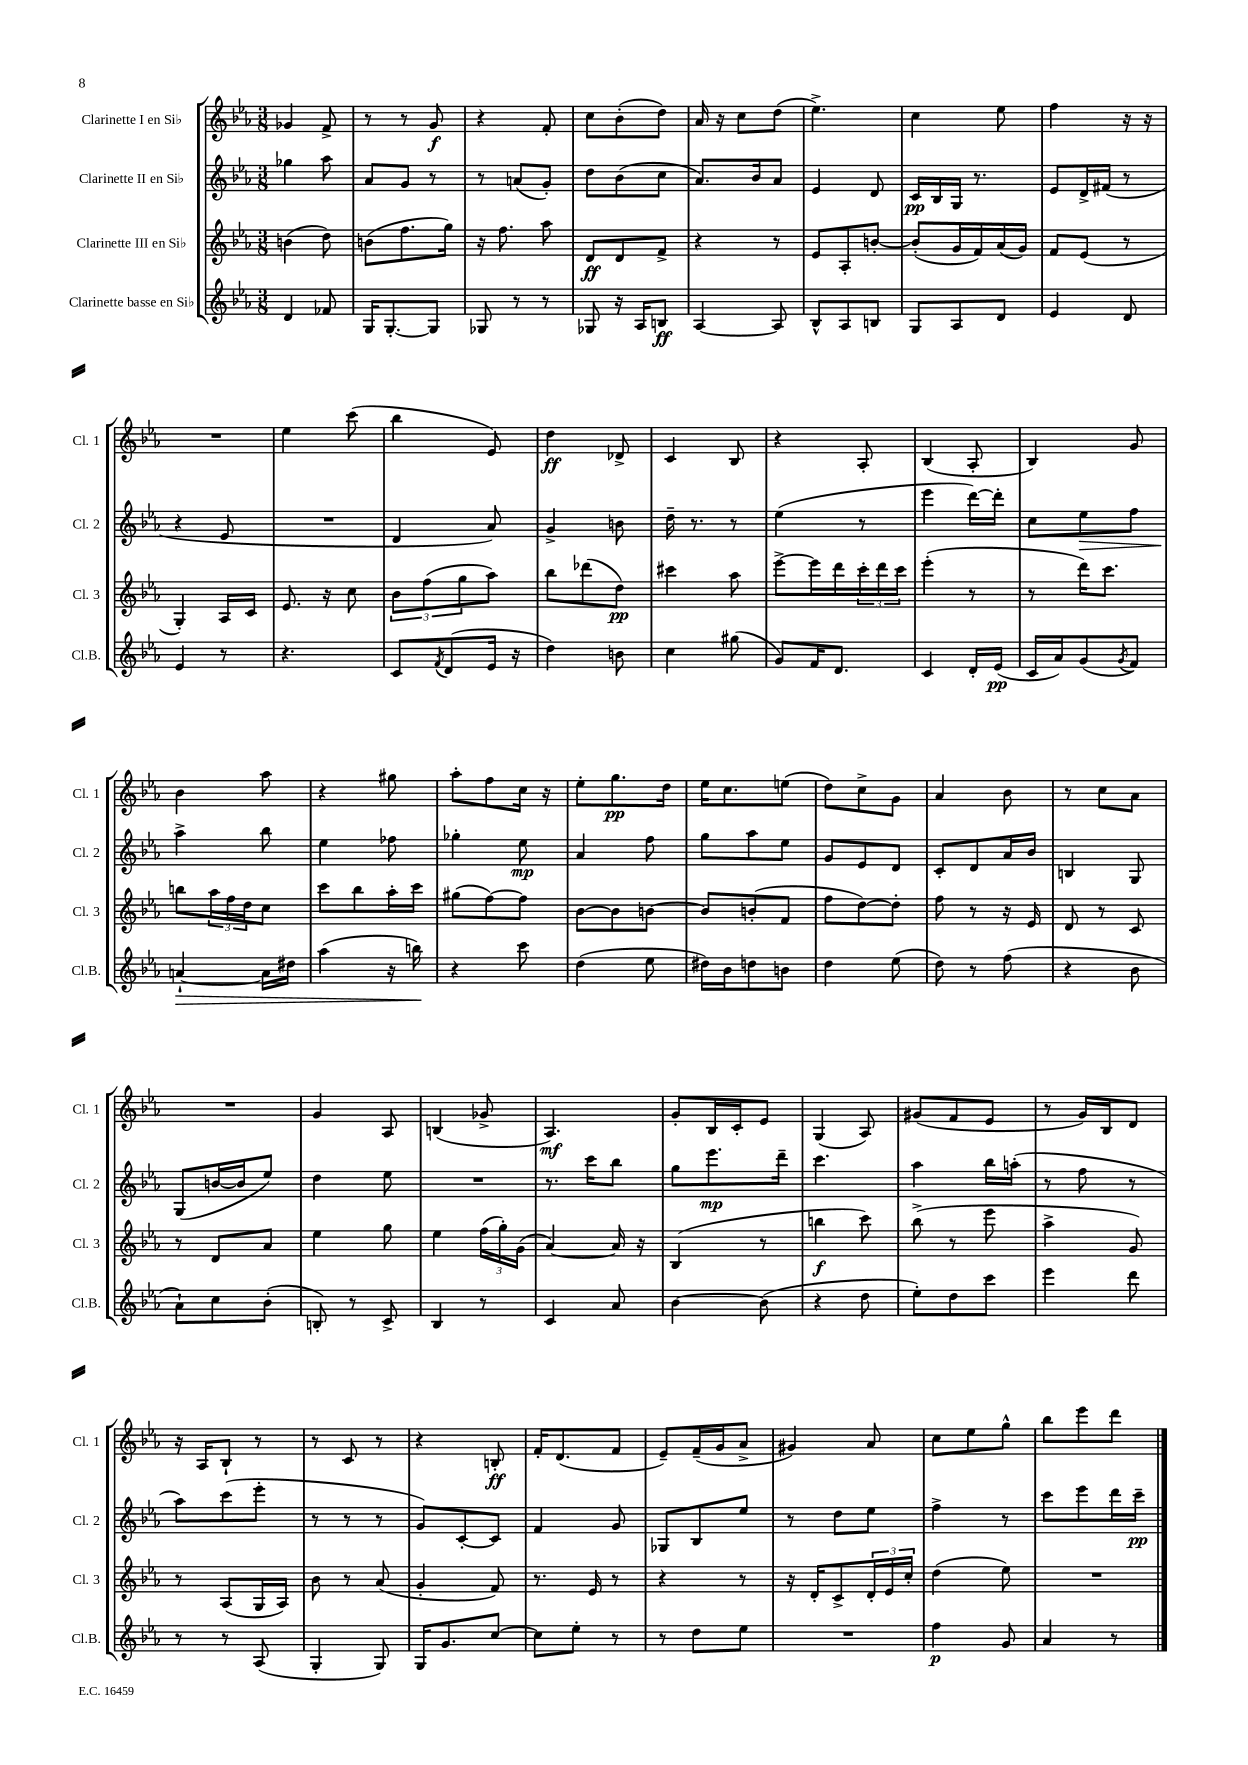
<<
\new StaffGroup <<
\new Staff = "s0" \with { instrumentName = "Clarinette I en Sib" shortInstrumentName = "Cl. 1" } {
    \clef treble \key ees \major \numericTimeSignature \time 3/8
    ges'4 f'8-> |
    r8 r8 g'8\f |
    r4 f'8-. |
    c''8 bes'8-.( d''8) |
    aes'16 r16 c''8 d''8( |
    ees''4.->) |
    c''4 ees''8 |
    f''4 r16 r16 |
    R4. |
    ees''4 c'''8( |
    bes''4 ees'8) |
    d''4\ff des'8-> |
    c'4 bes8 |
    r4 aes8-. |
    bes4( aes8-. |
    bes4) g'8 |
    bes'4 aes''8 |
    r4 gis''8 |
    aes''8-. f''8 c''16 r16 |
    ees''8-. g''8.\pp d''16 |
    ees''16 c''8. e''8( |
    d''8) c''8-> g'8 |
    aes'4 bes'8 |
    r8 c''8 aes'8 |
    R4. |
    g'4 aes8 |
    b4( ges'8-> |
    aes4.\mf) |
    g'8-. bes16 c'16-. ees'8 |
    g4( aes8) |
    gis'8( f'8 ees'8 |
    r8 g'16) bes16 d'8 |
    r16 aes16 bes8-! r8 |
    r8 c'8 r8 |
    r4 b8-.\ff |
    f'16-. d'8.( f'8 |
    ees'8--) f'16--( g'16 aes'8-> |
    gis'4) aes'8 |
    c''8 ees''8 g''8-^ |
    bes''8 ees'''8 d'''8 \bar "|." |
}
\new Staff = "s1" \with { instrumentName = "Clarinette II en Sib" shortInstrumentName = "Cl. 2" } {
    \clef treble \key ees \major \numericTimeSignature \time 3/8
    ges''4 aes''8 |
    aes'8 g'8 r8 |
    r8 a'8( g'8-.) |
    d''8 bes'8( c''8 |
    aes'8.) bes'16 aes'8 |
    ees'4 d'8 |
    c'16\pp bes16 g16 r8. |
    ees'8 d'16-> fis'16( r8 |
    r4 ees'8 |
    R4. |
    d'4 aes'8) |
    g'4-> b'8 |
    d''16-- r8. r8 |
    ees''4( r8 |
    ees'''4 d'''16~) d'''16-. |
    c''8 ees''8\> f''8 |
    aes''4->\! bes''8 |
    ees''4 fes''8 |
    ges''4-. ees''8\mp |
    aes'4 f''8 |
    g''8 aes''8 ees''8 |
    g'8 ees'8 d'8 |
    c'8-. d'8 aes'16 bes'16 |
    b4 g8 |
    g8( b'16~ b'16 ees''8) |
    d''4 ees''8 |
    R4. |
    r8. c'''16 bes''8 |
    g''8 ees'''8.\mp d'''16-- |
    c'''4. |
    aes''4 bes''16 a''16-.( |
    r8 f''8 r8 |
    aes''8) c'''8( ees'''8-. |
    r8 r8 r8 |
    g'8) c'8~-. c'8 |
    f'4 g'8 |
    ges8 bes8 ees''8 |
    r8 d''8 ees''8 |
    f''4-> r8 |
    c'''8 ees'''8 d'''16 c'''16--\pp \bar "|." |
}
\new Staff = "s2" \with { instrumentName = "Clarinette III en Sib" shortInstrumentName = "Cl. 3" } {
    \clef treble \key ees \major \numericTimeSignature \time 3/8
    b'4( d''8) |
    b'8( f''8. g''16) |
    r16 f''8. aes''8 |
    d'8\ff d'8 f'8-> |
    r4 r8 |
    ees'8 aes8-. b'8~-. |
    b'8-.( g'16 f'16) aes'16( g'16) |
    f'8 ees'8( r8 |
    g4-.) aes16 c'16 |
    ees'8. r16 c''8 |
    \tuplet 3/2 { bes'8 f''8( g''8 } aes''8) |
    bes''8 des'''8( d''8\pp) |
    cis'''4 aes''8 |
    ees'''8~-> ees'''16 d'''16 \tuplet 3/2 { c'''16-. d'''16 c'''16 } |
    ees'''4-.( r8 |
    r8 d'''16) c'''8. |
    b''8 \tuplet 3/2 { aes''16 f''16 d''16 } c''8 |
    c'''8 bes''8 aes''16-. c'''16 |
    gis''8( f''8~) f''8 |
    bes'8~ bes'8 b'8~ |
    b'8 b'8-.( f'8 |
    f''8 d''8~) d''8-. |
    f''8 r8 r16 ees'16 |
    d'8 r8 c'8 |
    r8 d'8 aes'8 |
    ees''4 g''8 |
    ees''4 \tuplet 3/2 { f''16( g''16-.) g'16( } |
    aes'4~) aes'16 r16 |
    bes4( r8 |
    b''4\f c'''8) |
    bes''8->( r8 ees'''8 |
    aes''4-> g'8) |
    r8 aes8( g16 aes16) |
    bes'8 r8 aes'8( |
    g'4-. f'8) |
    r8. ees'16 r8 |
    r4 r8 |
    r16 d'16-. c'8-> \tuplet 3/2 { d'16-. ees'16 c''16-. } |
    d''4( ees''8) |
    R4. \bar "|." |
}
\new Staff = "s3" \with { instrumentName = "Clarinette basse en Sib" shortInstrumentName = "Cl.B." } {
    \clef treble \key ees \major \numericTimeSignature \time 3/8
    d'4 fes'8 |
    g16 g8.~-. g8 |
    ges8 r8 r8 |
    ges8 r16 aes16 b8\ff |
    aes4~ aes8 |
    bes8-^ aes8 b8 |
    g8 aes8 d'8 |
    ees'4 d'8 |
    ees'4 r8 |
    r4. |
    c'8 \acciaccatura { f'8 } d'8( ees'16 r16 |
    d''4) b'8 |
    c''4 gis''8( |
    g'8) f'16 d'8. |
    c'4 d'16-. ees'16\pp( |
    c'16 aes'16) g'8( \acciaccatura { g'8 } f'8) |
    a'4~-!\> a'16 dis''16 |
    aes''4( r16 b''16\!) |
    r4 c'''8 |
    d''4( ees''8 |
    dis''16) bes'16 d''8 b'8 |
    d''4 ees''8( |
    d''8) r8 f''8( |
    r4 bes'8 |
    aes'8-!) c''8 bes'8-.( |
    b8-.) r8 c'8-> |
    bes4 r8 |
    c'4 aes'8 |
    bes'4~ bes'8( |
    r4 d''8 |
    ees''8-.) d''8 c'''8 |
    ees'''4 d'''8 |
    r8 r8 aes8( |
    g4-. g8) |
    g16 g'8. c''8~ |
    c''8 ees''8-. r8 |
    r8 d''8 ees''8 |
    R4. |
    f''4\p g'8 |
    aes'4 r8 \bar "|." |
}
>>
>>
\layout { \context { \Score \remove "Bar_number_engraver" } }
